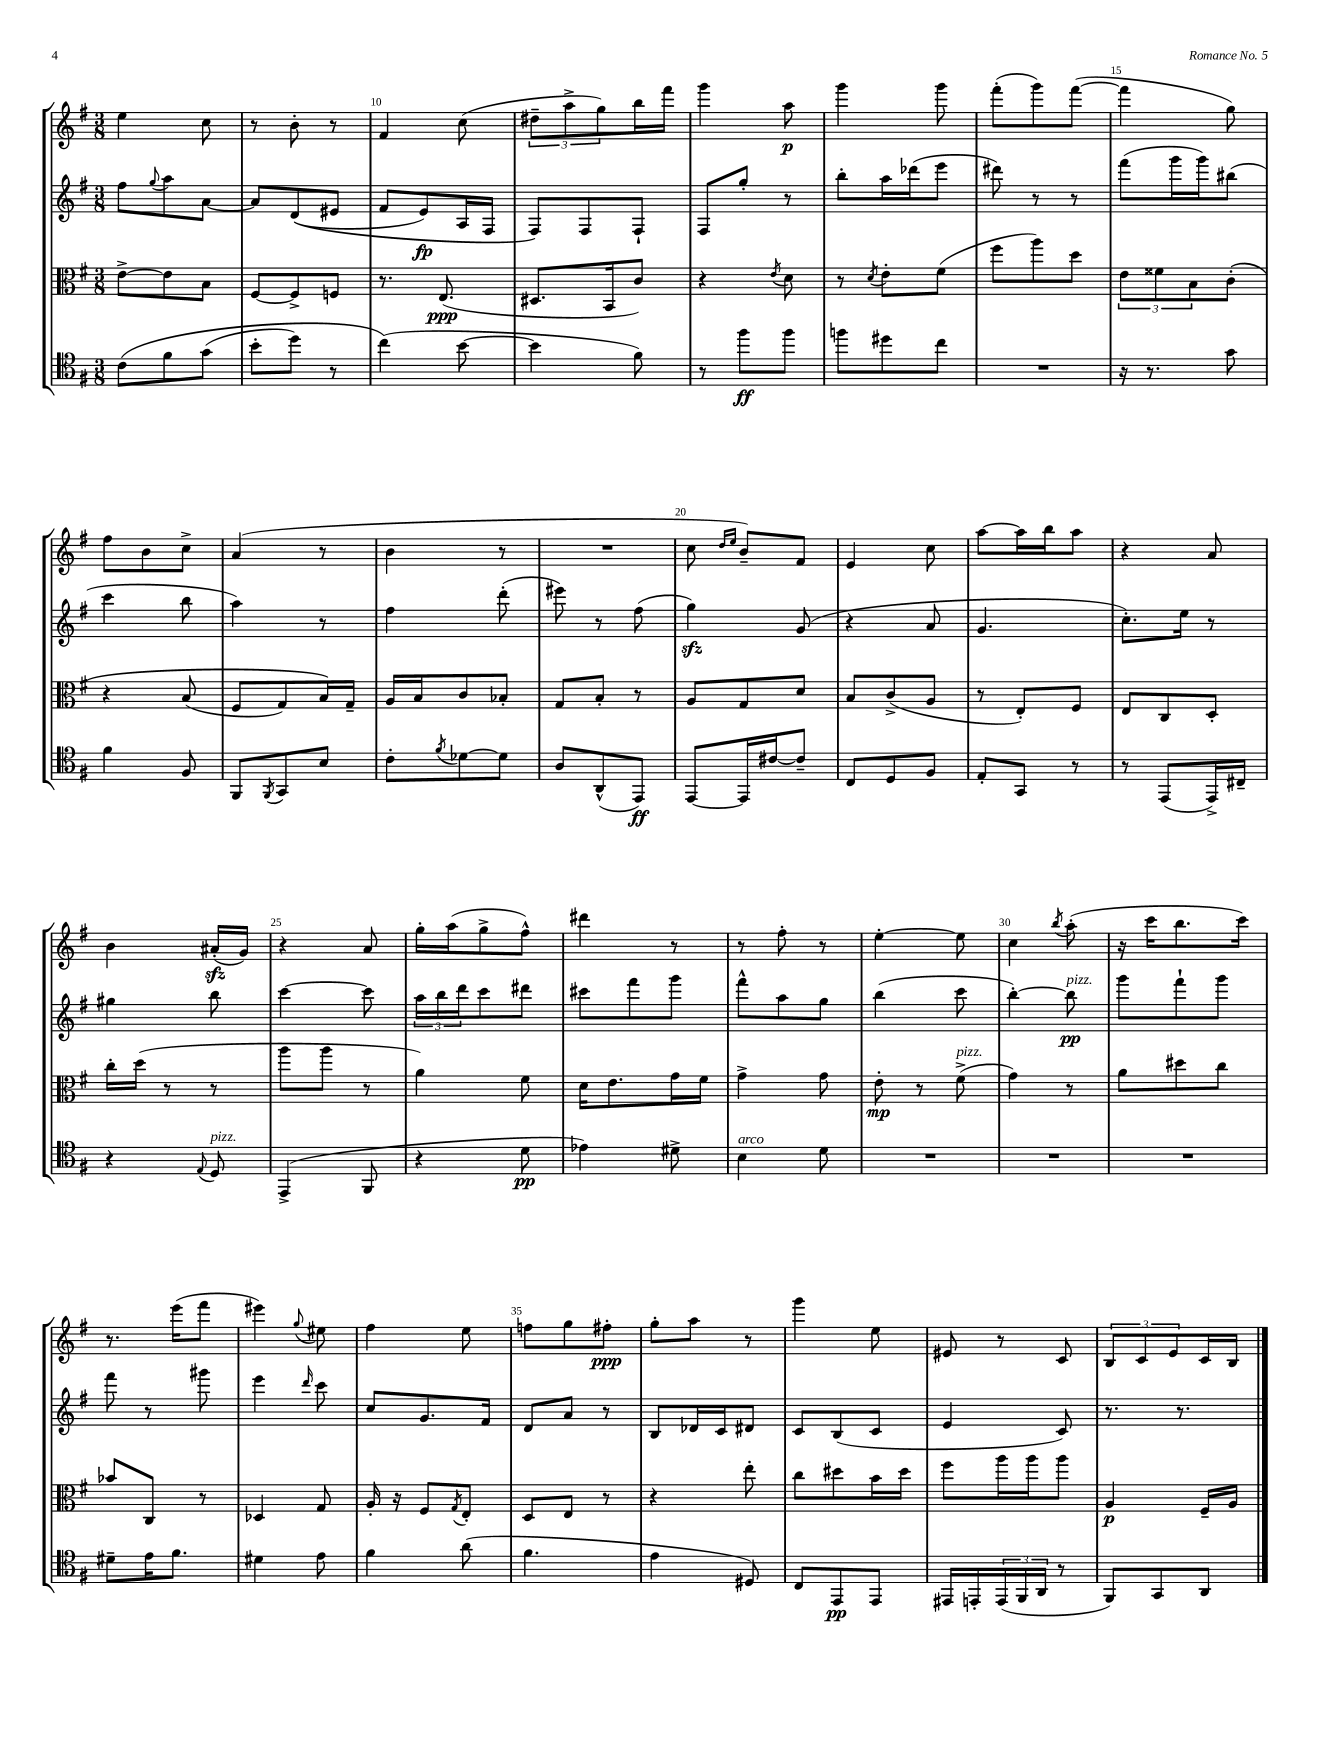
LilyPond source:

<<
\new StaffGroup <<
\new Staff = "s0" {
    \clef treble \key g \major \numericTimeSignature \time 3/8
    e''4 c''8 |
    r8 b'8-. r8 |
    fis'4 c''8( |
    \tuplet 3/2 { dis''8-- a''8-> g''8) } b''16 fis'''16 |
    g'''4 a''8\p |
    g'''4 g'''8 |
    fis'''8-.( g'''8) fis'''8~( |
    fis'''4 g''8) |
    fis''8 b'8 c''8-> |
    a'4( r8 |
    b'4 r8 |
    R4. |
    c''8 \grace { d''16 e''16 } b'8--) fis'8 |
    e'4 c''8 |
    a''8~ a''16 b''16 a''8 |
    r4 a'8 |
    b'4 ais'16-.\sfz( g'16) |
    r4 a'8 |
    g''16-. a''16( g''8-> fis''8-^) |
    dis'''4 r8 |
    r8 fis''8-. r8 |
    e''4~-. e''8 |
    c''4 \acciaccatura { b''8 } a''8-.( |
    r16 c'''16 b''8. c'''16) |
    r8. e'''16( fis'''8 |
    eis'''4) \appoggiatura { g''8 } eis''8 |
    fis''4 e''8 |
    f''8 g''8 fis''8-.\ppp |
    g''8-. a''8 r8 |
    g'''4 e''8 |
    eis'8 r8 c'8 |
    \tuplet 3/2 { b8 c'8 e'8 } c'16 b16 \bar "|." |
}
\new Staff = "s1" {
    \clef treble \key g \major \numericTimeSignature \time 3/8
    fis''8 \appoggiatura { g''8 } a''8 a'8~ |
    a'8 d'8(\( eis'8 |
    fis'8 e'8\fp) a16 fis16 |
    fis8\) fis8 fis8-! |
    fis8 g''8-. r8 |
    b''8-. a''16 des'''16( e'''8 |
    dis'''8) r8 r8 |
    fis'''8( g'''16 g'''16) bis''8( |
    c'''4 b''8 |
    a''4) r8 |
    fis''4 d'''8-.( |
    eis'''8) r8 fis''8( |
    g''4\sfz) g'8( |
    r4 a'8 |
    g'4. |
    c''8.-.) e''16 r8 |
    gis''4 b''8 |
    c'''4~ c'''8 |
    \tuplet 3/2 { a''16 b''16 d'''16 } c'''8 dis'''8 |
    cis'''8 fis'''8 g'''8 |
    fis'''8-^ a''8 g''8 |
    b''4( c'''8 |
    b''4~-.) b''8\pp^\markup { \italic "pizz." } |
    g'''8 fis'''8-! g'''8 |
    fis'''8 r8 gis'''8 |
    e'''4 \grace { d'''16 } c'''8 |
    c''8 g'8. fis'16 |
    d'8 a'8 r8 |
    b8 des'16 c'16 dis'8 |
    c'8 b8( c'8 |
    e'4 c'8) |
    r8. r8. \bar "|." |
}
\new Staff = "s2" {
    \clef alto \key g \major \numericTimeSignature \time 3/8
    e'8~-> e'8 b8 |
    fis8~ fis8-> f8 |
    r8. e8.\ppp( |
    dis8. b,16 c'8) |
    r4 \acciaccatura { e'8 } d'8 |
    r8 \acciaccatura { d'8 } e'8-. fis'8( |
    fis''8 a''8) d''8 |
    \tuplet 3/2 { e'8 fisis'8 b8 } c'8-.\( |
    r4 b8( |
    fis8 g8) b16\) g16-- |
    a16 b16 c'8 bes8-. |
    g8 b8-. r8 |
    a8 g8 d'8 |
    b8 c'8->( a8 |
    r8 e8-.) fis8 |
    e8 c8 d8-. |
    c''16-. d''16( r8 r8 |
    a''8 a''8 r8 |
    a'4) fis'8 |
    d'16 e'8. g'16 fis'16 |
    g'4-> g'8 |
    e'8-.\mp r8 fis'8->^\markup { \italic "pizz." }( |
    g'4) r8 |
    a'8 dis''8 c''8 |
    bes'8 c8 r8 |
    des4 g8 |
    a16-. r16 fis8 \acciaccatura { g8 } e8-. |
    d8 e8 r8 |
    r4 e''8-. |
    c''8 dis''8 b'16 dis''16 |
    fis''8 a''16 a''16 a''8 |
    a4\p fis16-- a16 \bar "|." |
}
\new Staff = "s3" {
    \clef tenor \key g \major \numericTimeSignature \time 3/8
    c'8\( fis'8 g'8( |
    b'8-. d''8) r8 |
    c''4(\) b'8~ |
    b'4 fis'8) |
    r8 fis''8\ff fis''8 |
    f''8 dis''8 c''8 |
    R4. |
    r16 r8. g'8 |
    fis'4 fis8 |
    fis,8 \acciaccatura { fis,8 } g,8 b8 |
    c'8-. \acciaccatura { fis'8 } des'8~ des'8 |
    a8 a,8-^( e,8\ff) |
    e,8~ e,16 cis'16~ cis'8-- |
    c8 d8 fis8 |
    e8-. g,8 r8 |
    r8 e,8( e,16->) cis16-- |
    r4 \appoggiatura { e8 } d8^\markup { \italic "pizz." } |
    e,4->( fis,8 |
    r4 d'8\pp |
    ees'4) dis'8-> |
    b4^\markup { \italic "arco" } d'8 |
    R4. |
    R4. |
    R4. |
    dis'8-- e'16 fis'8. |
    dis'4 e'8 |
    fis'4 a'8( |
    fis'4. |
    e'4 dis8) |
    c8 e,8\pp e,8 |
    eis,16 e,16-. \tuplet 3/2 { e,16( fis,16 a,16 } r8 |
    fis,8) g,8 a,8 \bar "|." |
}
>>
>>
\layout { \context { \Score currentBarNumber = #8 \override BarNumber.break-visibility = ##(#f #t #t) barNumberVisibility = #(every-nth-bar-number-visible 5) } }
